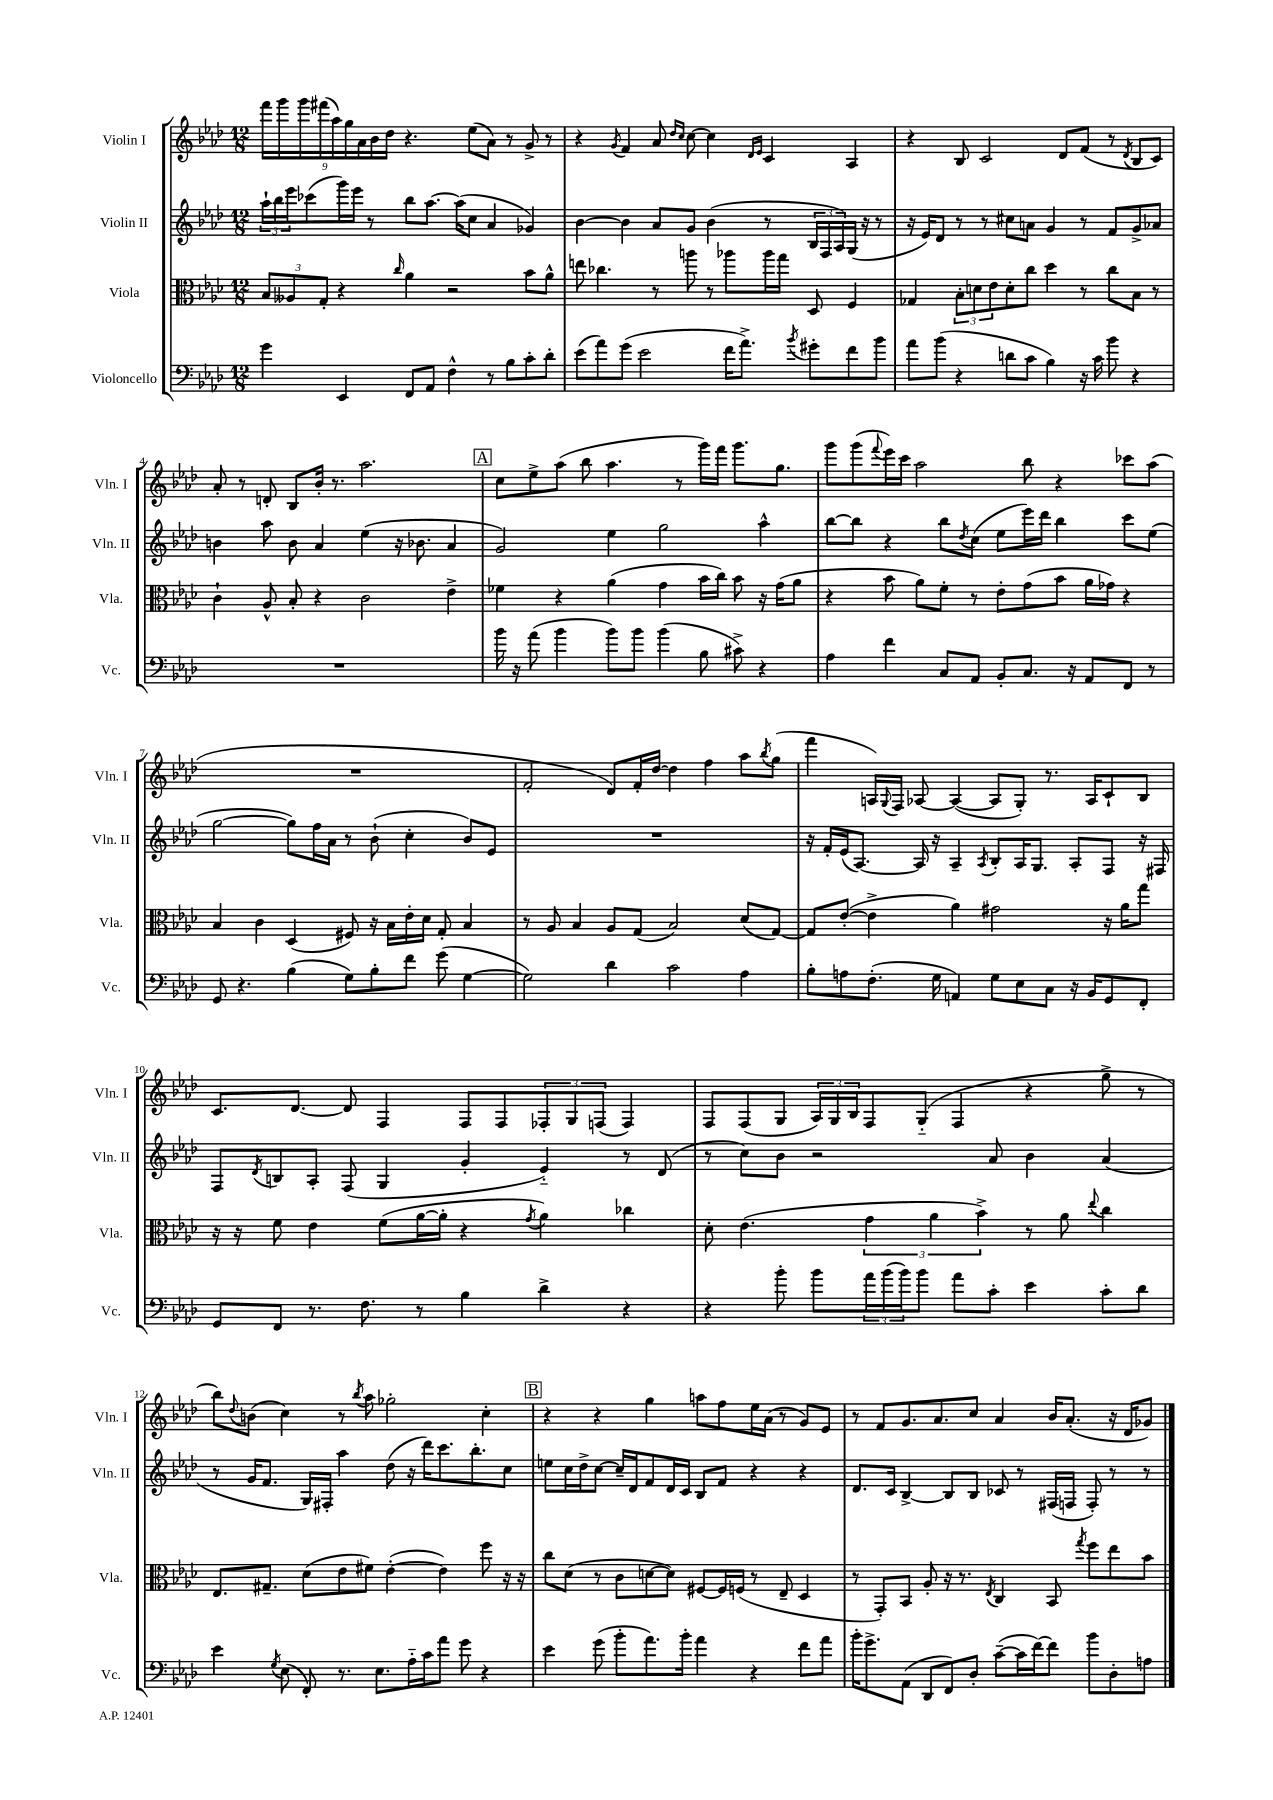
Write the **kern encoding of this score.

**kern	**kern	**kern	**kern
*staff4	*staff3	*staff2	*staff1
*clefF4	*clefC3	*clefG2	*clefG2
*k[b-e-a-d-]	*k[b-e-a-d-]	*k[b-e-a-d-]	*k[b-e-a-d-]
*M12/8	*M12/8	*M12/8	*M12/8
4g	12B-	24aa-`	18fff
.	.	24bb-	.
.	.	.	18ggg
.	12A--	24eee-	.
.	.	.	18ggg
.	.	(8ccc-	.
.	12G'	.	(18fff#
.	.	.	18aa-)
4EE-	4r	16ggg)	.
.	.	.	18gg
.	.	16eee-	.
.	.	.	18a-
.	.	8r	.
.	.	.	18b-
.	.	.	18dd-
.	16qqcc	.	.
8FF	4a-	8bb-	4.r
8AA-	.	[8.aa-	.
4F^^	2r	.	.
.	.	(16aa-]	.
.	.	8cc	(8ee-
8r	.	4a-	8a-)
8B-	.	.	8r
8c'	8b-	4g-)	8g^
8d-'	8a-^^	.	8r
=	=	=	=
(8e-	8ee	[4b-	4r
8a-)	4.cc-	.	.
.	.	.	8qg
(8g	.	4b-]	4f
2e-	.	.	.
.	8r	8a-	8a-
.	.	.	16qqdd-
.	.	.	16qqcc
.	8aa	8g	[8cc
.	8r	(4b-	4cc]
16f	8aa-	.	.
8.a-^)	.	.	.
.	.	.	16qqd-
.	.	.	16qqe-
.	16aa-	8r	4c
.	16gg	.	.
8qb-	.	.	.
8g#'	8D-	24B-	.
.	.	24F	.
.	.	24A-)	.
8f	4F	(16G	4A-
.	.	16r	.
8b-	.	8r	.
=	=	=	=
8a-	4G-	16r	4r
.	.	16e-)	.
(8b-	.	8d-	.
4r	12B-'	8r	8B-
.	12d	.	.
.	.	8r	2c
.	12e-	.	.
8d	8d'	8cc#	.
8c	8cc	8a	.
4B-)	4dd-	4g	.
.	.	.	8d-
16r	8r	8r	(8f
16c	.	.	.
8b-	8cc	8f	8r
.	.	.	8qd-
4r	8B-	8g^	8B-
.	8r	8a-	8c)
=	=	=	=
1.r	4c`	4b	8a-'
.	.	.	8r
.	8A-^^	8aa-	8d'
.	8B-'	8b	8B-
.	4r	4a-	16b-'
.	.	.	8.r
.	2c	(4ee-	2.aa-
.	.	16r	.
.	.	8.b-	.
.	4e-^	4a-	.
=	=	=	=
16b-	4f-	2g)	8cc
16r	.	.	.
(8a-	.	.	8ee-^
4b-	4r	.	(8aa-
.	.	.	8bb-
8b-)	(4a-	4ee-	4.aa-
8b-	.	.	.
(4b-	4g	2gg	.
.	.	.	8r
8B-	16b-	.	16ggg)
.	16cc)	.	16fff
8c#^)	8b-	.	8.ggg
4r	16r	4aa-^^	.
.	(16g	.	8.gg
.	8a-	.	.
=	=	=	=
4A-	4r	[8bb-	8ggg
.	.	8bb-]	(8ggg
.	.	.	8qqfff
4f	8b-	4r	16eee-)
.	.	.	16ccc
.	8a-)	.	2aa-
8C	8f'	8bb-	.
.	.	8qdd-	.
8AA-	8r	(8cc	.
8BB-'	8e-'	8ee-	.
8.C	(8g	16eee-)	8bb-
.	.	16ddd-	.
.	8b-	4bb-	4r
16r	.	.	.
8AA-	16a-	.	.
.	16g-)	.	.
8FF	4r	8ccc	8ccc-
8r	.	(8ee-	(8aa-
=	=	=	=
8GG	4B-	[2gg	1.r
4.r	.	.	.
.	4c	.	.
(4B-	(4D-	8gg])	.
.	.	16ff	.
.	.	16a-	.
8G)	8F#)	8r	.
8B-'	16r	(8b-`	.
.	16B-	.	.
8f	16e-'	4cc'	.
.	16d-	.	.
(8g	8G'	.	.
[4G	4B-	8b-)	.
.	.	8e-	.
=	=	=	=
2G])	8r	1.r	2f'
.	8A-	.	.
.	4B-	.	.
4d-	8A-	.	8d-)
.	(8G	.	16f'
.	.	.	[16dd-
2c	2B-)	.	4dd-]
.	.	.	4ff
4A-	(8d-	.	8aa-
.	.	.	8qbb-
.	[8G)	.	(8gg
=	=	=	=
8B-'	8G]	16r	4fff
.	.	16f'	.
8A	([8e-'	(16e-	.
.	.	[8.A-)	.
(8.F'	4e-^]	.	16A)
.	.	.	8qqG
.	.	.	16F
.	.	16A-]	[8A-
16G	.	16r	.
4AA)	4a-)	4A-~	(4A-_
.	.	8qA-	.
8G	2g#	8B-'	8A-]
8E-	.	16A-	8G')
.	.	8.G	.
8C	.	.	8.r
16r	.	8A-'	.
16BB-	.	.	16A-
8GG	16r	8F	8c`
.	16a-	.	.
8FF'	8gg	16r	8B-
.	.	16F#	.
=	=	=	=
8GG	16r	8F	8.c
.	16r	.	.
.	.	8qd-	.
8FF	8f	8B	.
.	.	.	[8.d-
8.r	4e-	8A-'	.
.	.	(8F	8d-]
8.F	.	.	.
.	(8f	4G	4F
8r	[16a-	.	.
.	16a-']	.	.
4B-	4r	4g'	8F
.	.	.	8F
.	8qg	.	.
4d-^	4a-)	4e-'~)	12F-'
.	.	.	12G
.	.	.	(12F
4r	4cc-	8r	4F)
.	.	(8d-	.
=	=	=	=
4r	8d-'	8r	8F
.	(4.e-	8cc)	(8F
8b-'	.	8b-	8G
8b-	.	2r	24A-)
.	.	.	24G
.	.	.	24B-
24a-	6g	.	8F
(24b-	.	.	.
24b-)	.	.	.
8b-	.	.	(8G'~
.	6a-	.	.
8a-	.	.	4F
.	6b-^)	.	.
8c'	.	8a-	.
4e-	8r	4b-	4r
.	8a-	.	.
.	8qqee-	.	.
8c'	4cc	(4a-	8gg^
8d-	.	.	8r
=	=	=	=
4e-	8.E-	8r	8bb-)
.	.	.	8qqdd-
.	.	16g	(8b
.	8.G#~	8.f	.
8qG	.	.	.
(8E-	.	.	4cc)
8FF')	(8d-	16G)	.
.	.	16F#'	.
8.r	8e-	4aa-	8r
.	.	.	8qbb-
.	8f#)	.	8aa-
8.E-	.	.	.
.	([4e-'	(8dd-	2gg-'
16A-'~	.	16r	.
16c	.	16ddd-)	.
8a-	4e-])	8.ccc	.
8g	.	.	.
.	.	8.bb-'	.
4r	8ff	.	4cc'
.	16r	8cc	.
.	16r	.	.
=	=	=	=
4e-	8cc	8ee	4r
.	(8d-	16cc	.
.	.	16dd-^	.
(8g	8r	[8cc	4r
8b-'	8c	16cc~]	.
.	.	16d-	.
8.a-)	[8d	8f	4gg
.	8d])	16d-	.
16b-'	.	16c	.
4a-	[8F#	8B-	8aa
.	16F#]	8f	8ff
.	(16F	.	.
4r	8r	4r	16ee-
.	.	.	(16a-
.	8E-~	.	8r
8f	4D-	4r	8g)
8a-	.	.	8e-
=	=	=	=
16b-'	8r	8.d-	8r
8.g^	.	.	.
.	8GG')	.	8f
.	.	16c	.
(8AA-	8BB-	[4B-^	8.g
8DD-	8A-'	.	.
.	.	.	8.a-
8FF)	16r	8B-]	.
.	8.r	.	.
8D-'	.	8B-	8cc
.	8qE-	.	.
([8c~	4C	8c-	4a-
16c]	.	8r	.
[16f)	.	.	.
8f]	8BB-	(16F#	16b-
.	.	16F	(8.a-'
.	8qgg	.	.
8b-	8ff	8F')	.
8D-'	8ee-	8r	16r
.	.	.	16d-
8A	8b-	8r	8g-)
==	==	==	==
*-	*-	*-	*-
